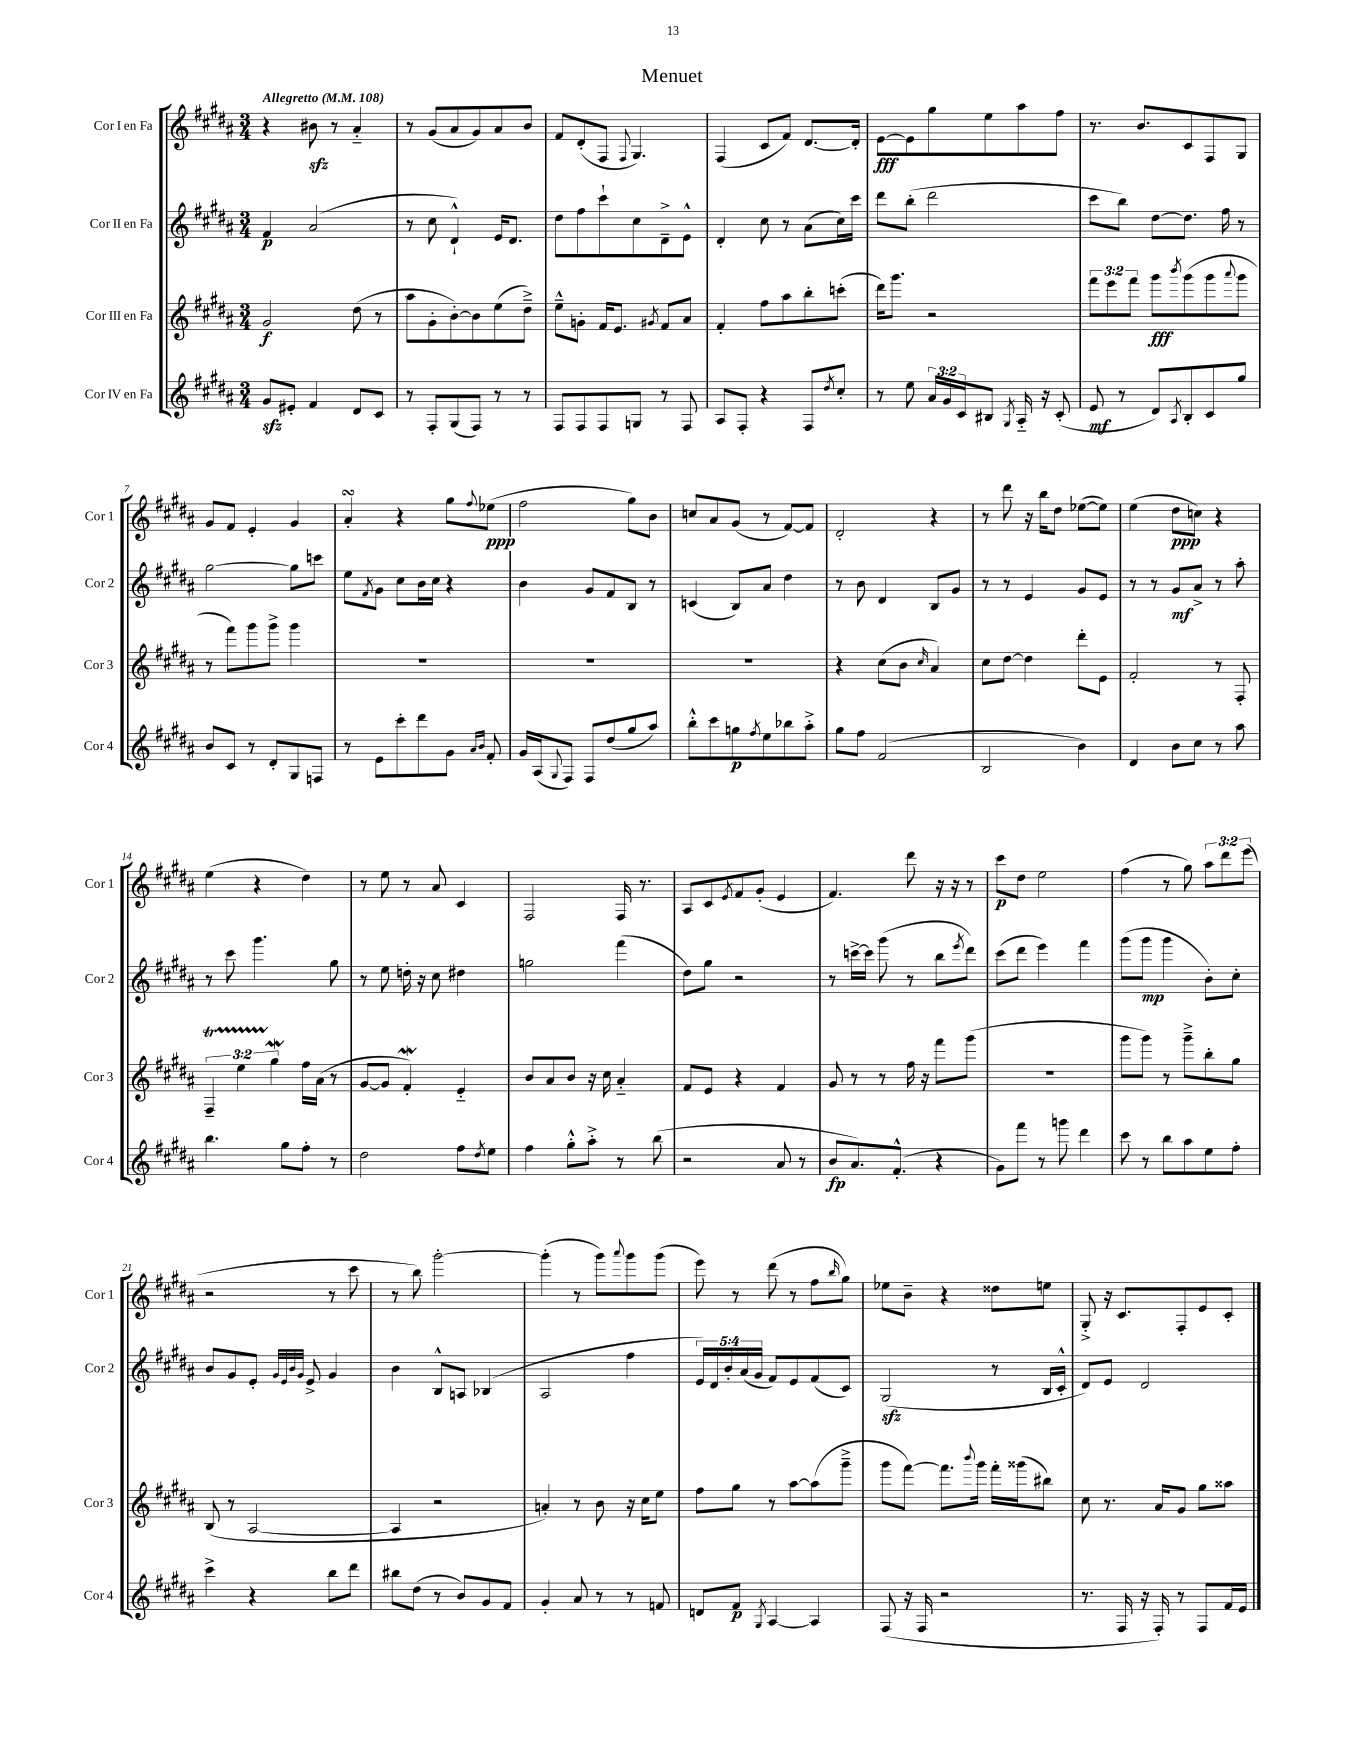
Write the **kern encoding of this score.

**kern	**kern	**kern	**kern
*staff4	*staff3	*staff2	*staff1
*clefG2	*clefG2	*clefG2	*clefG2
*k[f#c#g#d#a#]	*k[f#c#g#d#a#]	*k[f#c#g#d#a#]	*k[f#c#g#d#a#]
*M3/4	*M3/4	*M3/4	*M3/4
*MM108	*MM108	*MM108	*MM108
8g#/L	2g#/	4f#/	4r
8e#'/J	.	.	.
4f#/	.	(2a#/	8b#\
.	.	.	8r
8d#/L	(8dd#\	.	4a#'~/
8c#/J	8r	.	.
=	=	=	=
8r	8aa#\L	8r	8r
8F#'/L	8g#'\	8cc#\	(8g#/L
(8G#/	[8b'\)	4d#`^^/)	8a#/
8F#/J)	8b\]	.	8g#/)
8r	(8ee\	16e/LK	8a#/
.	.	8.d#/J	.
8r	8dd#~^\J)	.	8b/J
=	=	=	=
8F#/L	8ee~^^\L	8dd#\L	8f#/L
8F#/	8g'\J	8ff#\	(8d#'/
8F#/	16f#/LK	8ccc#`\	8F#/J
.	8.e/J	.	.
.	.	.	8qqF#/
8G/J	.	8cc#\	4.G#/)
.	8qg#/	.	.
8r	8f#/L	8d#~^\	.
8F#/	8a#/J	8e^^\J	.
=	=	=	=
8A#/L	4f#'/	4d#'/	(4F#/
8F#'/J	.	.	.
4r	8ff#\L	8cc#\	8c#/L
.	8aa#\	8r	8f#/J)
8F#/L	8bb'\	(8a#\L	[8.d#/L
8qdd#/	.	.	.
8cc#'/J	(8ccc'\J	16cc#\L)	.
.	.	16ccc#\JJ	16d#'/]Jk
=	=	=	=
8r	16ddd#\LK)	8ddd#\L	[8e\L
.	8.ggg#\J	.	.
8ee\	.	(8bb'\J	8e\]
24a#/LL	2r	2ddd#\	8gg#\
24g#/	.	.	.
24c#/J	.	.	.
8B#/J	.	.	8ee\
8qG#/	.	.	.
16A#'~/	.	.	8aa#\
16r	.	.	.
(8c#'/	.	.	8ff#\J
=	=	=	=
8e/	12fff#\L	8ccc#\L	8.r
.	12eee\	.	.
8r	.	8bb\J)	.
.	12fff#\J	.	.
.	.	.	8.b/L
8d#/L)	8ggg#\L	[8dd#\L	.
8qA#/	8qbbb/	.	.
8B'/	(8ggg#\	8.dd#\]J	8c#/
8c#/	8ggg#\	.	8F#/
.	.	16ff#\	.
.	8qqaaa#/	.	.
8gg#/J	8ggg#\J	8r	8G#/J
=	=	=	=
8b/L	8r	[2gg#\	8g#/L
8c#/J	8fff#\L)	.	8f#/J
8r	8ggg#\	.	4e'/
8d#'/L	8ggg#^\J	.	.
8G#/	4ggg#\	8gg#\]L	4g#/
8F/J	.	8ccc\J	.
=	=	=	=
8r	2.r	8ee\L	4a#'/
.	.	8qf#/	.
8e\L	.	8g#\J	.
8ccc#'\	.	8cc#\L	4r
8ddd#\	.	16b\L	.
.	.	16cc#\JJ	.
8g#\J	.	4r	8gg#\L
16qqa#/LL	.	.	.
16qqb/JJ	.	.	8qqff#/
8f#'/	.	.	(8ee-\J
=	=	=	=
16g#/LL	2.r	4b\	2ff#\
(16A#/J	.	.	.
8qqG#/	.	.	.
8F#/J)	.	.	.
8F#/L	.	8g#/L	.
(8dd#/	.	8f#/	.
8gg#/	.	8B/J	8gg#\L)
8aa#/J)	.	8r	8b\J
=	=	=	=
8bb'^^\L	2.r	(4c/	8cc/L
8ccc#\	.	.	8a#/
8gg\	.	8B/L)	(8g#/J
8qff#/	.	.	.
8ee\	.	8a#/J	8r
8bb-\	.	4dd#\	[8f#/L)
8aa#'^\J	.	.	8f#/]J
=	=	=	=
8gg#\L	4r	8r	2d#'/
8ff#\J	.	8b\	.
(2f#/	(8cc#\L	4d#/	.
.	8b\J	.	.
.	16qqcc#/	.	.
.	4a#/)	8B/L	4r
.	.	8g#/J	.
=	=	=	=
2B/	8cc#\L	8r	8r
.	[8dd#\J	8r	8ddd#\
.	4dd#\]	4e/	16r
.	.	.	16bb\LK
.	.	.	8dd#\J
4b\)	8ddd#'\L	8g#/L	([8ee-\L
.	8e\J	8e/J	8ee-\]J)
=	=	=	=
4d#/	2f#'/	8r	(4ee\
.	.	8r	.
8b\L	.	8g#/L	8dd#\L
8cc#\J	.	8a#^/J	8cc\J)
8r	8r	8r	4r
8aa#\	8F#'/	8aa#'\	.
=	=	=	=
4.bb\	6F#~/	8r	(4ee\
.	.	8ccc#\	.
.	6ee\	.	.
.	.	4.ggg#\	4r
.	6gg#\	.	.
8gg#\L	.	.	.
8ff#'\J	16ff#\LL	.	4dd#\)
.	(16a#\JJ	.	.
8r	8r	8gg#\	.
=	=	=	=
2dd#\	[8g#/L	8r	8r
.	8g#/]J	8ee\	8ee\
.	4f#'/)	16dd'\	8r
.	.	16r	.
.	.	8cc#\	8a#/
8ff#\L	4e'~/	4dd#\	4c#/
8qdd#/	.	.	.
8ee\J	.	.	.
=	=	=	=
4ff#\	8b/L	2gg\	2F#/
.	8a#/	.	.
8gg#'^^\L	8b/J	.	.
8aa#'^\J	16r	.	.
.	16cc#\	.	.
8r	4a#'~/	(4fff#\	16F#/
.	.	.	8.r
(8bb\	.	.	.
=	=	=	=
2r	8f#/L	8dd#\L)	8A#/L
.	8e/J	8gg#\J	8c#/
.	.	.	8qe/
.	4r	2r	8f#/
.	.	.	(8g#'/J
8a#/	4f#/	.	4e/
8r	.	.	.
=	=	=	=
8b/L	8g#/	8r	4.f#/)
8.a#/)	8r	[16ccc^\LL	.
.	.	16ccc\]JJ	.
.	8r	(8ggg#\	.
(8.f#'^^/J	.	.	.
.	16ff#\	8r	8ddd#\
.	16r	.	.
4r	8fff#\L	8bb\L	16r
.	.	.	16r
.	.	8qeee/	.
.	(8ggg#\J	8ddd#\J)	8r
=	=	=	=
8g#\L)	2.r	(8ccc#\L	8ccc#\L
8fff#\J	.	8ddd#\J	8dd#\J
8r	.	4eee\)	2ee\
8ggg\	.	.	.
4ddd#\	.	4fff#\	.
=	=	=	=
8ccc#\	8ggg#\L	(8ggg#\L	(4ff#\
8r	8ggg#\J)	8ggg#\J	.
8bb\L	8r	4ggg#\	8r
8aa#\	8ggg#~^\L	.	8gg#\)
8ee\	8bb'\	8b'\L)	12aa#\L
.	.	.	12ddd#\
8ff#'\J	8gg#\J	8cc#'\J	.
.	.	.	(12eee\J
=	=	=	=
4ccc#^\	(8B/	8b/L	2r
.	8r	8g#/	.
4r	[2A#/	8e'/J	.
.	.	32qqg#/LLL	.
.	.	32qqe/	.
.	.	32qqb/	.
.	.	32qqg#/JJJ	.
.	.	8e^/	.
8bb\L	.	4g#/	8r
8ddd#\J	.	.	8ccc#\
=	=	=	=
8bb#\L	4A#/]	4b\	8r
(8dd#\J	.	.	8bb\)
8r	2r	8B^^/L	[2ggg#'\
8b/L)	.	8A/J	.
8g#/	.	(4B-/	.
8f#/J	.	.	.
=	=	=	=
4g#'/	4a'/)	2A#/	(4ggg#'\]
8a#/	8r	.	8r
8r	8b\	.	8ggg#\L)
.	.	.	8qqaaa#/
8r	16r	4ff#\	8ggg#\
.	16cc#\LK	.	.
8f/	8ee\J	.	(8ggg#\J
=	=	=	=
8d/L	8ff#\L	20e/LL)	8eee\)
.	.	20d#/	.
.	.	20b'/	.
8f#/J	8gg#\J	.	8r
.	.	(20a#/	.
.	.	20g#/JJ	.
8qG#/	.	.	.
[4A#/	8r	8f#/L)	(8ddd#\
.	[8aa#\L	8e/	8r
4A#/]	(8aa#\]	(8f#/	8ff#\L
.	.	.	16qqbb/
.	8ggg#~^\J	8c#/J)	8gg#\J)
=	=	=	=
(8F#/	8ggg#\L	(2G#/	8ee-\L
16r	[8fff#\J)	.	8b~\J
16F#/	.	.	.
2r	8.fff#\]L	.	4r
.	8qqbbb/	.	.
.	16ggg#\Jk	.	.
.	16fff#'\LL	8r	8dd##\L
.	(16ggg##\J	.	.
.	8bb#\J)	16B/LL	8ee\J
.	.	16c#'^^/JJ	.
=	=	=	=
8.r	8cc#\	8d#/L)	8G#'^/
.	8.r	8e/J	16r
16F#/	.	.	8.c#/L
16r	.	2d#/	.
16F#'/)	16a#/LK	.	.
8r	8g#/J	.	8F#'/
8F#/L	8gg#\L	.	8e/
16f#/L	8aa##\J	.	8c#'/J
16e/JJ	.	.	.
==	==	==	==
*-	*-	*-	*-
